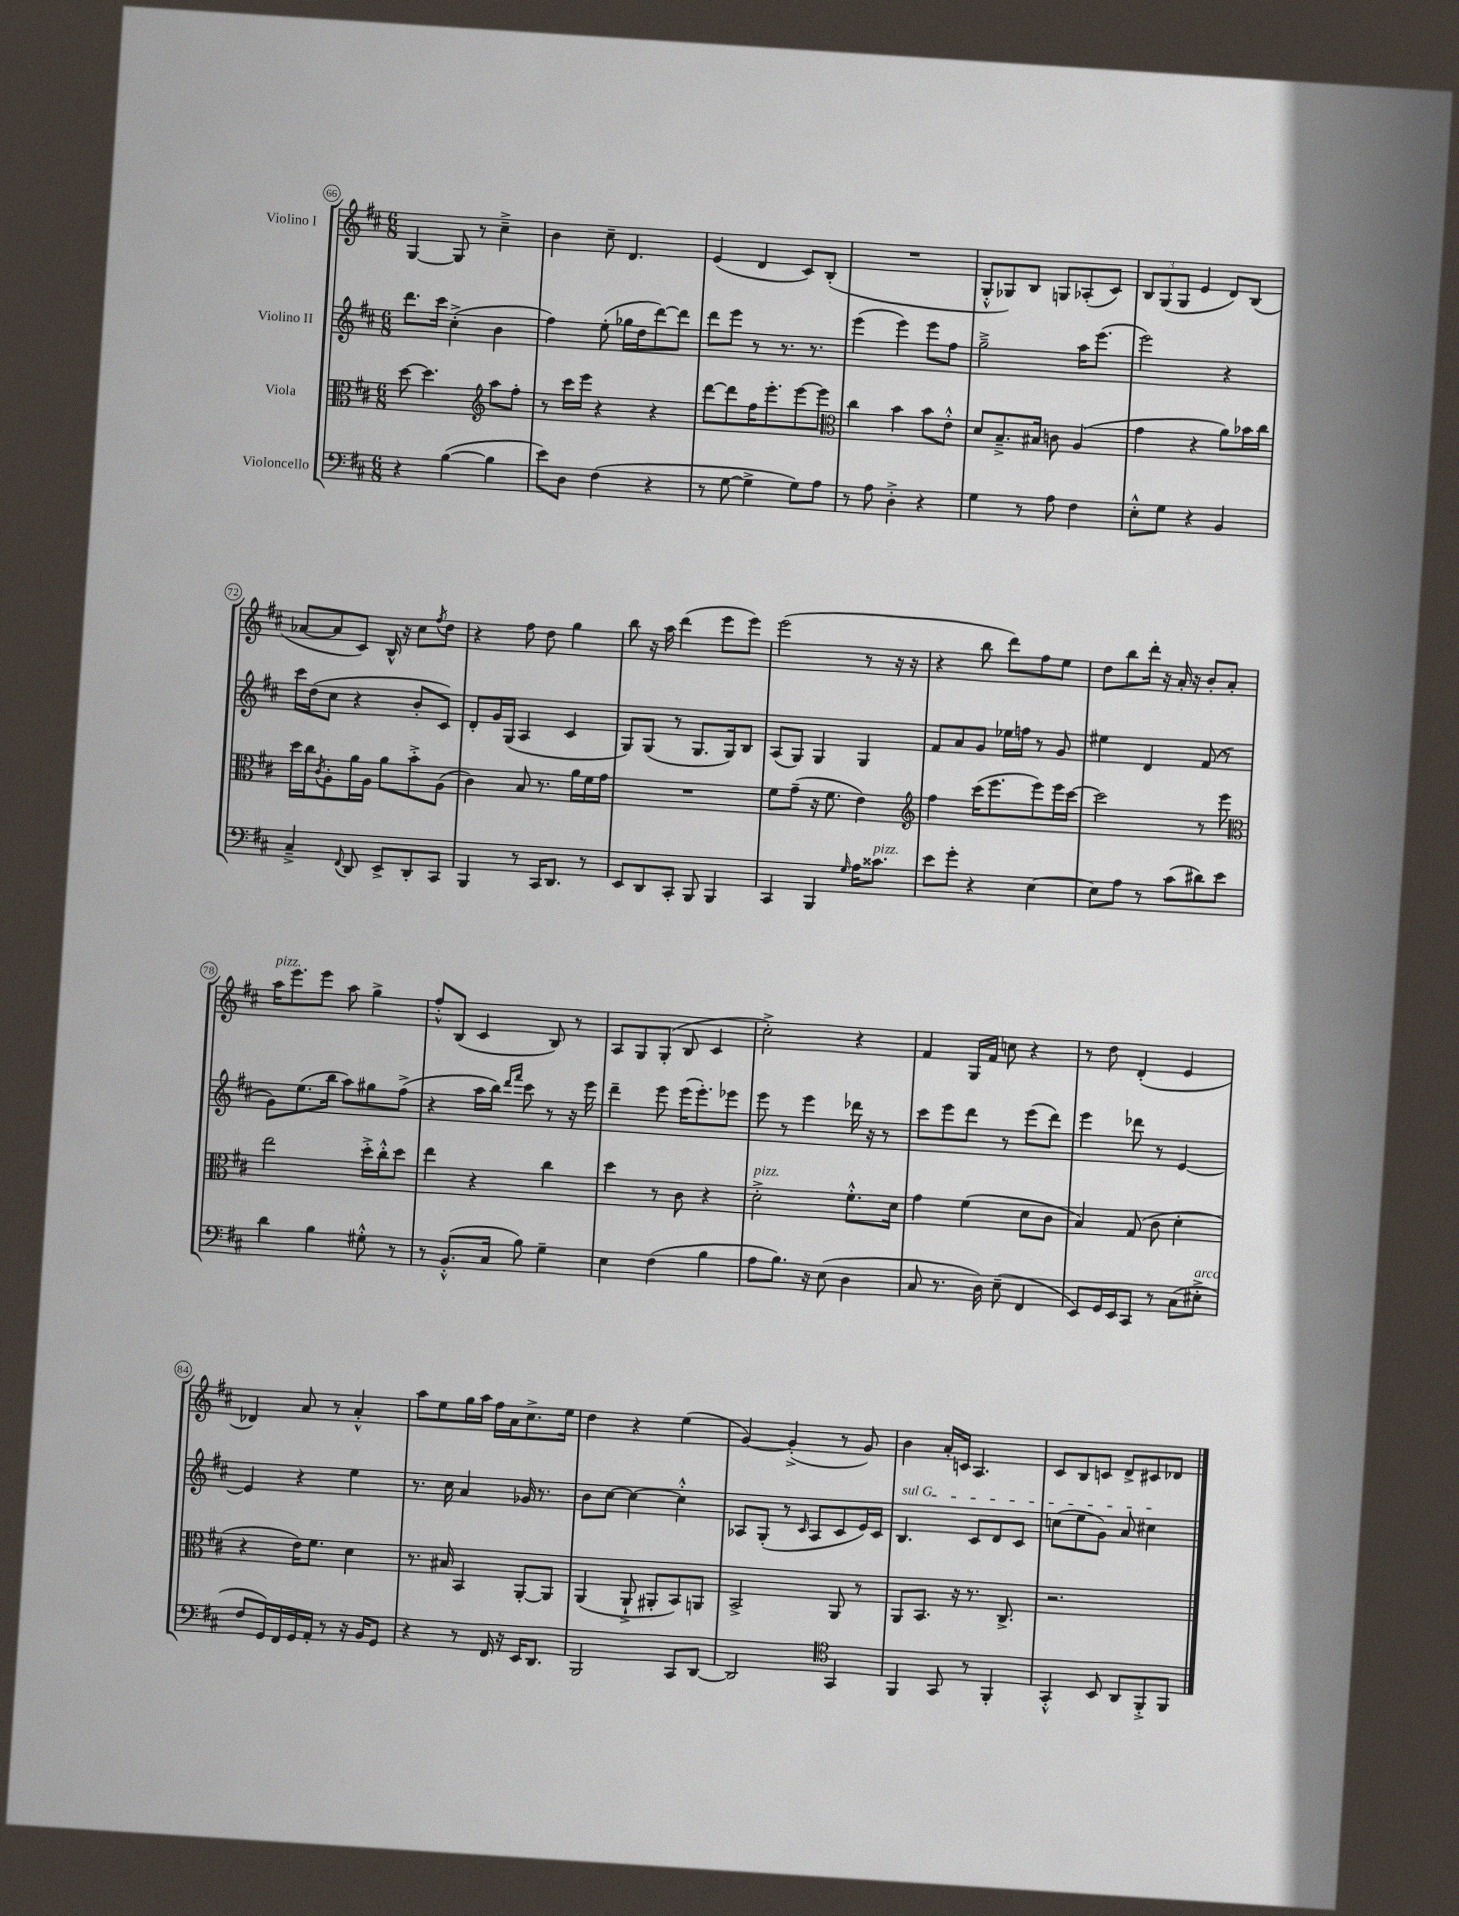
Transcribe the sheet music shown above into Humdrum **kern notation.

**kern	**kern	**kern	**kern
*staff4	*staff3	*staff2	*staff1
*clefF4	*clefC3	*clefG2	*clefG2
*k[f#c#]	*k[f#c#]	*k[f#c#]	*k[f#c#]
*M6/8	*M6/8	*M6/8	*M6/8
4r	[8dd\	8.ddd\L	[4G/
.	4.dd\]	.	.
.	.	16ccc#\Jk	.
([4B\	.	(4cc#'^\	8G/]
.	.	.	8r
*	*clefG2	*	*
4B\]	8aa\L	4b\	4cc#~^\
.	8ff#'\J	.	.
=	=	=	=
8e\L)	8r	4ff#\)	4b\
8D\J	16ccc#\LL	.	.
.	16eee\JJ	.	.
(4F#\	4r	(8ee'\	8cc#~\
.	.	16gg-\LL	4.d/
.	.	16dd\J	.
4r	4r	[8ddd\)	.
.	.	8ddd\]J	.
=	=	=	=
8r	[8ddd\L	8ddd\L	(4e/
[8G\	8ddd\]	8eee\J	.
4G^\]	16ff#\K	8r	4d/
.	8.eee'\	.	.
.	.	8.r	.
8G\L)	[8eee\	.	8c#/L)
.	.	8.r	.
8A\J	8eee\]J	.	(8B'/J
=	=	=	=
*	*clefC3	*	*
8r	4cc#\	(4eee\	2.r
8A\	.	.	.
4D'^\	4b\	4eee\)	.
4r	8b\L	8eee\L	.
.	8e'^^\J	8ff#\J	.
=	=	=	=
4G\	8d/L	2gg~^\	8G'^^/L
.	8.B~^/	.	8G-/)
8r	.	.	8B/J
.	16B#/Jk	.	.
8A\	8c\	.	8G/L
4F#\	(4A/	16aa\LK	(8A-'/
.	.	(8.eee\J	.
.	.	.	8c#/J)
=	=	=	=
8E'^^\L	4g\	2eee\)	12B/L
.	.	.	(12G/
8G\J	.	.	.
.	.	.	12G/J
4r	4r	.	4e/
4BB/	8a\L)	4r	8d/L)
.	16b-\L	.	(8B/J
.	16cc#\JJ	.	.
=	=	=	=
4C#~^/	16dd\LL	16ccc#\LL	[8a-/L
.	16cc#\J	(16dd\J	.
.	8qc#/	.	.
.	8A'\	8cc#\J	8a-/]
8qqFF#/	.	.	.
8DD/	16a\L	4r	8c#/J)
.	16A\JJ	.	.
8EE^/L	8a\L	.	16B^^/
.	.	.	16r
8DD'/	8b'^\	8b'/L	8cc#\L
.	.	.	8qff#/
8CC#/J	(8A\J	8c#/J)	8dd\J
=	=	=	=
4BBB/	4c#\)	8d'/L	4r
.	.	16g/L	.
.	.	(16G/JJ	.
8r	8B/	4A/	8ff#\
16CC#/LK	8.r	.	8dd\
8.DD/J	.	.	.
.	.	4c#/	4gg\
.	16a\LL	.	.
8r	16f#\	.	.
.	16g\JJ	.	.
=	=	=	=
8EE/L	2.r	8G/L)	8bb\
8DD/	.	(8G/J	16r
.	.	.	16aa\
8CC#'/J	.	8r	(4ddd\
8BBB/	.	8.G/L	.
4BBB/	.	.	8eee\L
.	.	16G/k)	.
.	.	8B/J	8eee\J)
=	=	=	=
4CC#/	8f#\L	(8A/L	(2eee\
.	(8g~\J	8G/J)	.
4BBB/	16r	4G/	.
.	8.f#\	.	.
16qqG/	.	.	.
16A\LK	4e\)	4G/	8r
8.c##\J	.	.	.
.	.	.	16r
.	.	.	16r
=	=	=	=
*	*clefG2	*	*
8e\L	4ff#\	8f#/L	4r
8g'\J	.	8a/	.
4r	(16ccc#\LK	8g/J	8bb\
.	8.eee\	.	.
.	.	16ee-\LL	8ddd\L)
.	.	16ff\JJ	.
[4E\	8eee\)	8r	8ff#\
.	16eee\L	8g/	8ee\J
.	[16ccc#\JJ	.	.
=	=	=	=
8E\]L	2ccc#\]	4ee#\	8dd\L
8A\J	.	.	8bb\
8r	.	4d/	16ddd'\Jk
.	.	.	16r
(8c#\L	.	.	16a'/
.	.	.	16r
8d#\)	8r	(8f#/	8b'/L
8e\J	8eee\	8r	8a'/J
=	=	=	=
*	*clefC3	*	*
4d\	2ee\	8g\L)	16aa\LK
.	.	.	8.eee\
.	.	(8.ee\	.
4B\	.	.	8eee\J
.	.	16bb\Jk	.
.	.	8aa\L)	8aa\
8G#'^^\	16dd'^\LL	8gg#\	4gg^\
.	16cc#'^^\J	.	.
8r	8dd\J	(8ff#^\J	.
=	=	=	=
8r	4ee\	4r	8ff#'^^/L
(8.BB'^^/L	.	.	(8B/J
.	4r	16aa\LL	4c#/
16C#/Jk	.	16bb\JJ)	.
.	.	16qqddd/LL	.
.	.	16qqfff#/JJ	.
8B\)	.	8ccc#\	.
4G~\	4cc#\	8r	8B/)
.	.	16r	8r
.	.	16eee\	.
=	=	=	=
4E\	4dd\	4ddd~\	8A/L
.	.	.	8G/
(4F#\	8r	8eee\	(8G'/J
.	8c#\	(16eee\LK	8B/
.	.	8.eee'\)	.
4B\	4r	.	4c#/
.	.	8eee-\J	.
=	=	=	=
8A\L	2d'^\	8eee\	2cc#'^\)
8.B\J)	.	8r	.
.	.	4eee\	.
16r	.	.	.
(8E\	.	.	.
4D\	8.f#'^^\L	16ddd-\	4r
.	.	16r	.
.	.	8r	.
.	16d\Jk	.	.
=	=	=	=
8C#/	4g\	8ccc#\L	4f#/
8.r	.	8eee\	.
.	(4f#\	8ddd\J	16G/LL
16D\)	.	.	16f#/JJ
(8E~\	.	8r	8cc\
4FF#/	8d\L	(8eee\L	4r
.	8c#\J	8ddd\J)	.
=	=	=	=
8EE/L)	4B/)	4eee\	8r
16GG/L	.	.	8dd\
16EE/J	.	.	.
8CC#/J	(8G/	8ddd-\	(4d'/
8r	8c#\	8r	.
(8C#\L	4d'\	[4e/	4e/
8E#'^\J	.	.	.
=	=	=	=
8F#/L	4r	4e/]	4d-/)
16GG/L)	.	.	.
16FF#/	.	.	.
16GG/	16e\LK)	4r	8a/
16AA'/JJ	8.f#\J	.	.
8r	.	.	8r
16r	4d\	4ee\	4a'^^/
16BB/LK	.	.	.
8GG/J	.	.	.
=	=	=	=
4r	8.r	8.r	8aa\L
.	.	.	8ee\
.	16B#/	16cc#\	.
8r	4BB/	4a/	16gg\L
.	.	.	16aa\JJ
16FF#/	.	.	16ff#\LL
16r	.	.	16a\J
16EE/LK	[8AA'/L	16g-/	8.cc#^\
8.DD/J	.	8.r	.
.	8AA/]J	.	.
.	.	.	16ee\Jk
=	=	=	=
2BBB/	(4AA/	8b\L	4dd\
.	.	[8cc#\J	.
.	8AA`^/	4cc#\_	4r
.	8AA#'/L	.	.
8CC#/L	8BB/)	4cc#'^^\]	(4ee\
[8DD/J	8AA/J	.	.
=	=	=	=
2DD/]	2BB^/	8A-/L	[4g/)
.	.	(8G'/J	.
.	.	8r	(4g'^/]
.	.	16qqc#/	.
.	.	8A-/L	.
*clefC4	*	*	*
4GG/	8AA/	8c#/	8r
.	8r	16e/L)	8g/)
.	.	16c#/JJ	.
=	=	=	=
4FF#/	8AA/L	4.B/	4b\
.	8.BB/J	.	.
8GG/	.	.	16a'/LL
.	16r	.	16c/JJ
8r	8.r	8c#/L	4.A/
4FF#'/	.	8d/	.
.	8.C#^/	.	.
.	.	8c#/J	.
=	=	=	=
4GG'^^/	2.r	(8cc\L	8c#/L
.	.	8ee\	8B/
8BB/	.	8g\J)	8c/J
8AA/L	.	8a/	8d^/L
8FF#'^/	.	4cc#\	8c#/
8FF#/J	.	.	8d-/J
==	==	==	==
*-	*-	*-	*-
